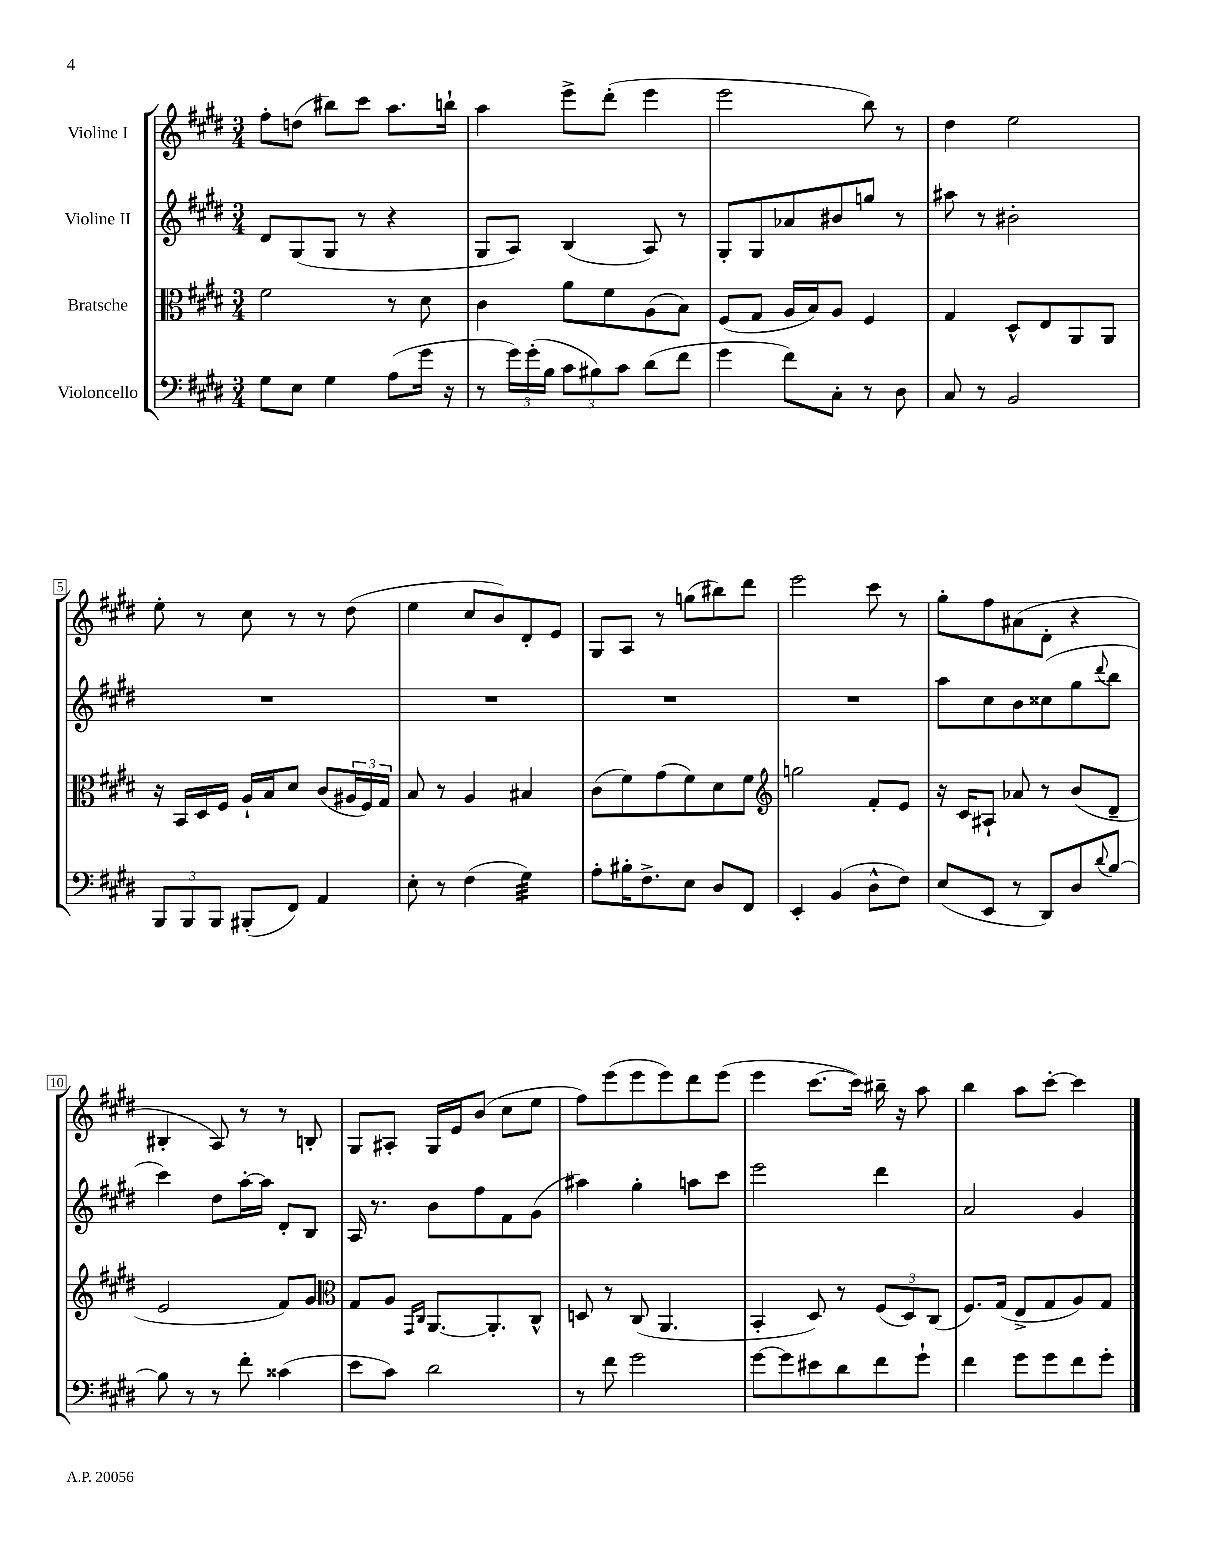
<<
\new StaffGroup <<
\new Staff = "s0" \with { instrumentName = "Violine I" } {
    \clef treble \key e \major \numericTimeSignature \time 3/4
    fis''8-. d''8( bis''8) cis'''8 a''8. b''16-! |
    a''4 e'''8-> dis'''8-.( e'''4 |
    e'''2 b''8) r8 |
    dis''4 e''2 |
    e''8-. r8 cis''8 r8 r8 dis''8( |
    e''4 cis''8 b'8) dis'8-. e'8 |
    gis8 a8 r8 g''8( bis''8) dis'''8 |
    e'''2 cis'''8 r8 |
    gis''8-. fis''8 ais'8( dis'8-. r4 |
    bis4-. a8) r8 r8 b8-. |
    gis8 ais8-. gis16 e'16 b'8( cis''8 e''8 |
    fis''8) e'''8( e'''8 e'''8) dis'''8 e'''8( |
    e'''4 cis'''8.~ cis'''16) bis''16-- r16 a''8 |
    b''4 a''8 cis'''8~-. cis'''4 \bar "|." |
}
\new Staff = "s1" \with { instrumentName = "Violine II" } {
    \clef treble \key e \major \numericTimeSignature \time 3/4
    dis'8 gis8( gis8 r8 r4 |
    gis8 a8) b4( a8) r8 |
    gis8-. gis8 aes'8 bis'8 g''8 r8 |
    ais''8 r8 bis'2-. |
    R2. |
    R2. |
    R2. |
    R2. |
    a''8 cis''8 b'8 cisis''8( gis''8 \appoggiatura { dis'''8 } b''8 |
    cis'''4) dis''8 a''16~-. a''16 dis'8-. b8 |
    a16 r8. b'8 fis''8 fis'8 gis'8( |
    ais''4) gis''4-. a''8 cis'''8 |
    e'''2 dis'''4 |
    a'2 gis'4 \bar "|." |
}
\new Staff = "s2" \with { instrumentName = "Bratsche" } {
    \clef alto \key e \major \numericTimeSignature \time 3/4
    fis'2 r8 dis'8 |
    cis'4 a'8 fis'8 a8( b8) |
    fis8( gis8 a16 b16) a8 fis4 |
    gis4 dis8-^ e8 a,8 a,8 |
    r16 b,16 dis16 fis16 a16-! b16 dis'8 cis'8( \tuplet 3/2 { ais16 fis16) gis16 } |
    b8 r8 a4 bis4 |
    cis'8( fis'8) gis'8( fis'8) dis'8 fis'8 |
    \clef treble g''2 fis'8-. e'8 |
    r16 cis'16 ais8-! aes'8 r8 b'8( dis'8-- |
    e'2 fis'8) gis'8 |
    \clef alto gis8 a8 \grace { gis,16 cis16 } a,8.~ a,8.-. cis8-^ |
    d8 r8 cis8( a,4. |
    b,4-. dis8) r8 \tuplet 3/2 { fis8( dis8) cis8( } |
    fis8.) gis16( e8-> gis8 a8) gis8 \bar "|." |
}
\new Staff = "s3" \with { instrumentName = "Violoncello" } {
    \clef bass \key e \major \numericTimeSignature \time 3/4
    gis8 e8 gis4 a8( gis'16 r16 |
    r8 \tuplet 3/2 { gis'16) gis'16-.( b16 } \tuplet 3/2 { cis'8 bis8) cis'8 } dis'8( fis'8 |
    gis'4 fis'8) cis8-. r8 dis8 |
    cis8 r8 b,2 |
    \tuplet 3/2 { b,,8 b,,8 b,,8 } bis,,8-.( fis,8) a,4 |
    e8-. r8 fis4( gis4:32) |
    a8-. bis16-. fis8.-> e8 dis8 fis,8 |
    e,4-. b,4( dis8-^ fis8) |
    e8( e,8 r8 dis,8) dis8 \appoggiatura { dis'8 } b8~ |
    b8 r8 r8 fis'8-. cisis'4( |
    e'8 cis'8) dis'2 |
    r8 fis'8 gis'2 |
    gis'8~ gis'8 eis'8 dis'8 fis'8 gis'8-! |
    fis'4 gis'8 gis'8 fis'8 gis'8-. \bar "|." |
}
>>
>>
\layout { \context { \Score \override BarNumber.stencil = #(make-stencil-boxer 0.1 0.3 ly:text-interface::print) } }
